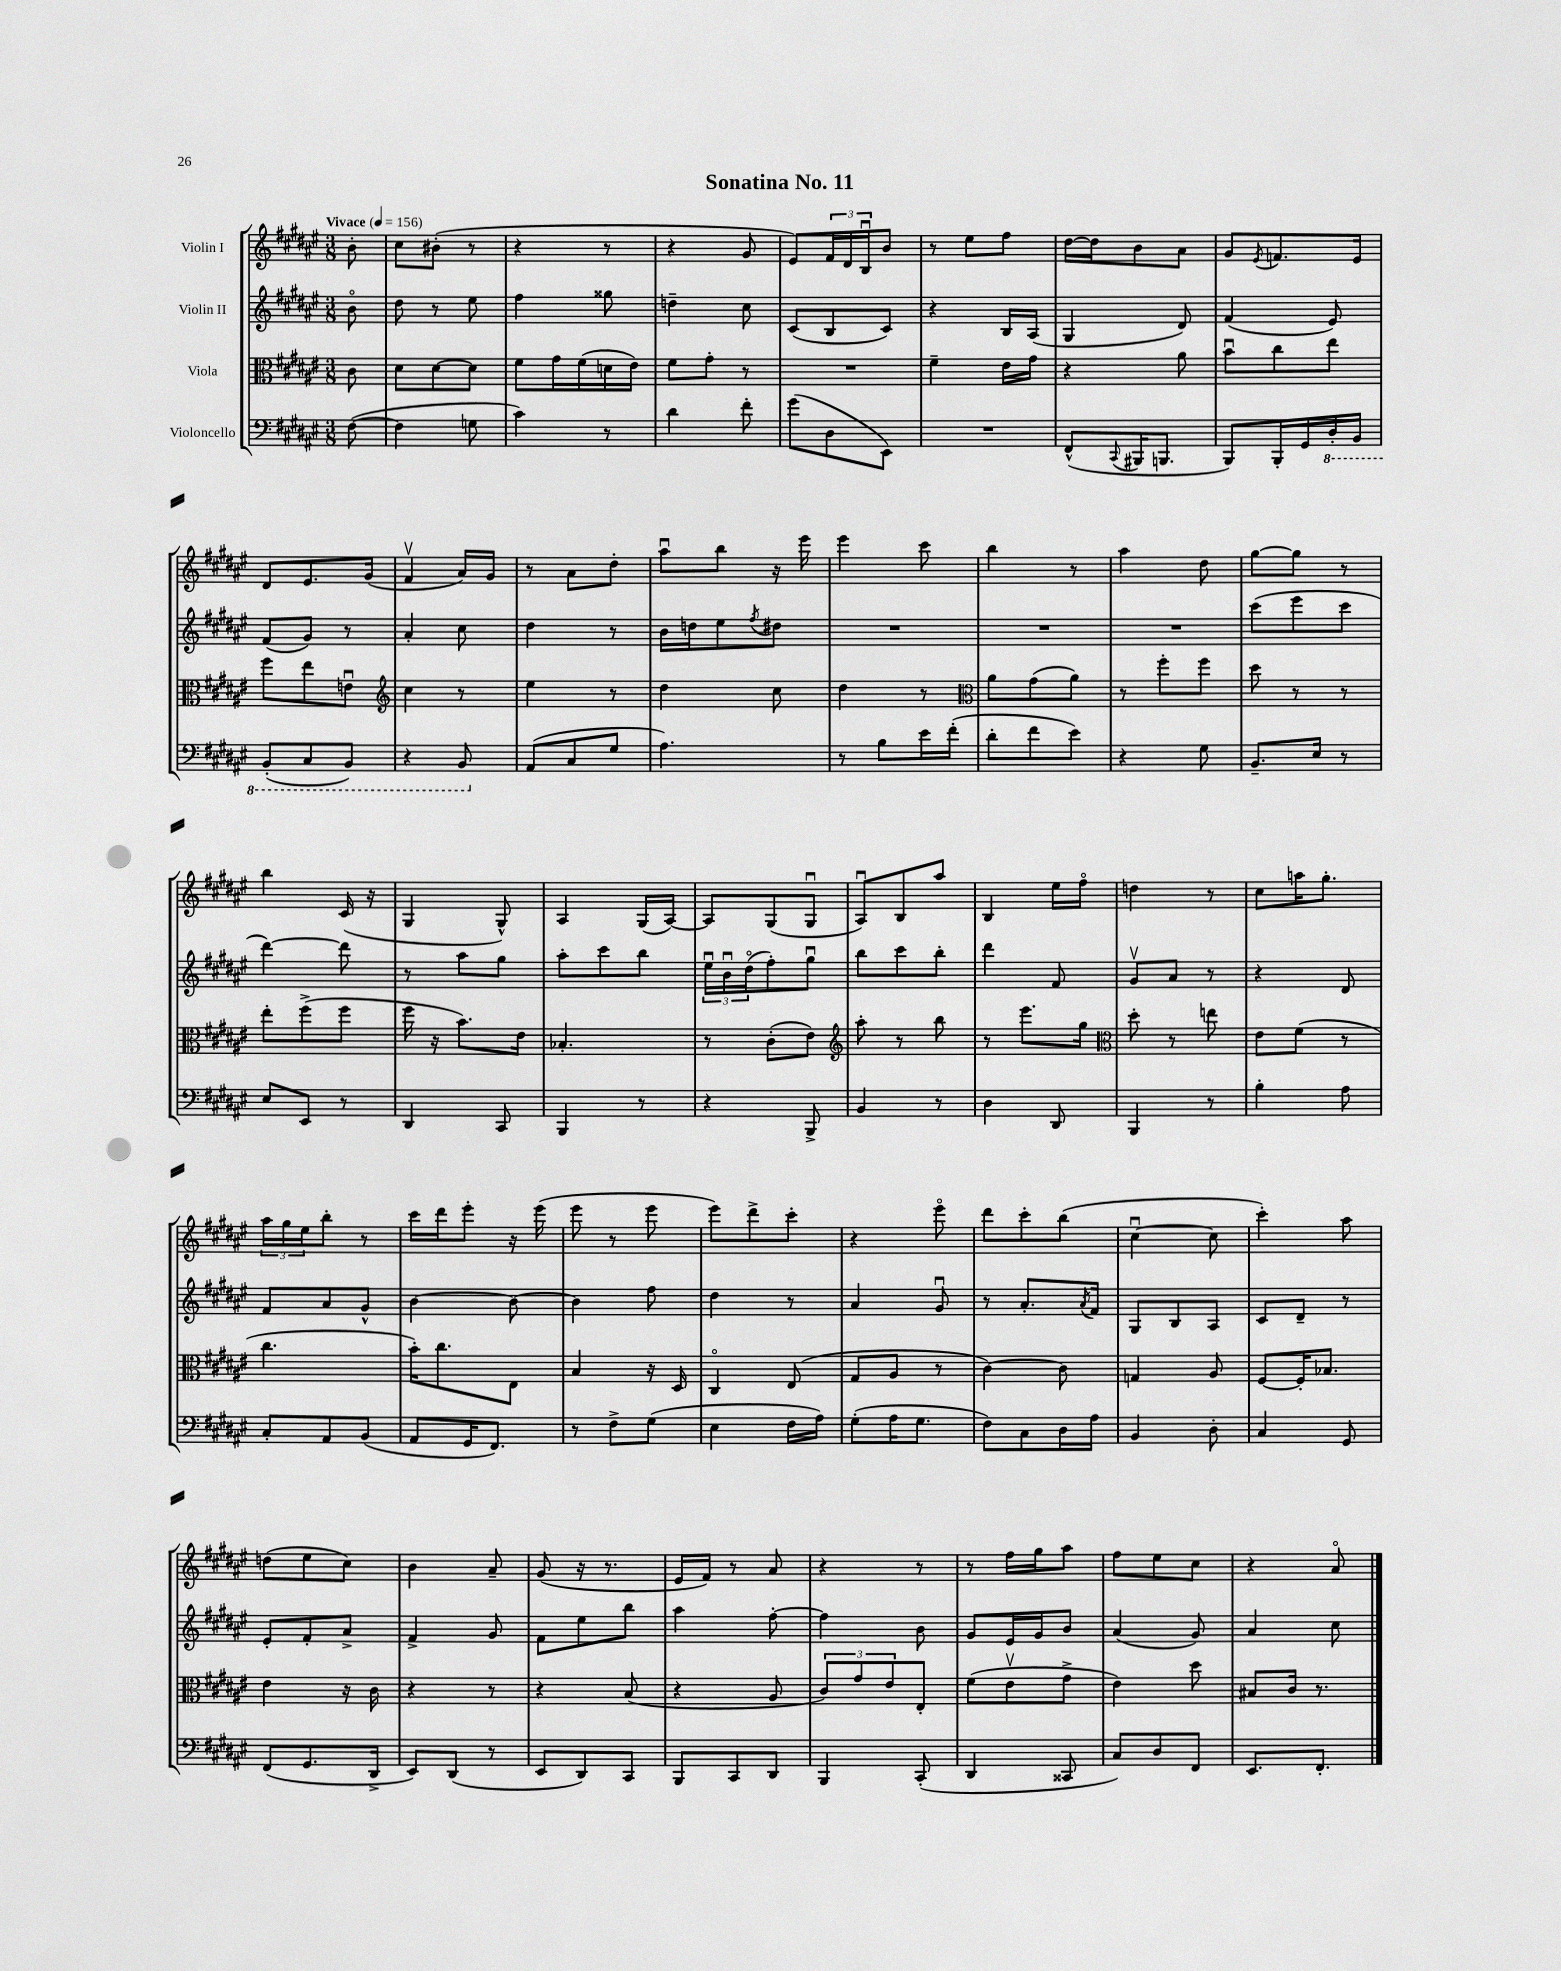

**kern	**kern	**kern	**kern
*staff4	*staff3	*staff2	*staff1
*clefF4	*clefC3	*clefG2	*clefG2
*k[f#c#g#d#a#e#]	*k[f#c#g#d#a#e#]	*k[f#c#g#d#a#e#]	*k[f#c#g#d#a#e#]
*M3/8	*M3/8	*M3/8	*M3/8
*MM156	*MM156	*MM156	*MM156
([8F#	8c#	8bo	8b'
=	=	=	=
4F#]	8d#	8dd#	8cc#
.	[8d#	8r	(8b#'
8G	8d#]	8ee#	8r
=	=	=	=
4c#)	8f#	4ff#	4r
.	16g#	.	.
.	(16f#	.	.
8r	16d	8gg##	8r
.	16e#)	.	.
=	=	=	=
4d#	8f#	4dd~	4r
.	8g#'	.	.
8f#'	8r	8cc#	8g#
=	=	=	=
(8g#	4.r	(8c#	8e#)
8D#	.	8B	24f#
.	.	.	24d#
.	.	.	24Bu
8EE#)	.	8c#)	8b
=	=	=	=
4.r	4f#~	4r	8r
.	.	.	8ee#
.	16e#	16B	8ff#
.	16g#	(16A#	.
=	=	=	=
(8FF#^^	4r	4G#	[16dd#
.	.	.	16dd#]
8qqCC#	.	.	.
16BBB#	.	.	8b
8.BBB	.	.	.
.	8a#	8d#)	8a#
=	=	=	=
8BBB)	8bu	(4f#	8g#
.	.	.	8qe#
16BBB'	8cc#	.	8.f
16GG#	.	.	.
16DD#'	8ee#	8e#)	.
16BBB	.	.	16e#
=	=	=	=
(8BBB'	8ff#	(8f#	8d#
8CC#	8ee#	8g#)	8.e#
8BBB)	8eu	8r	.
.	.	.	(16g#
=	=	=	=
*	*clefG2	*	*
4r	4cc#	4a#'	4f#v
8BBB	8r	8cc#	16a#)
.	.	.	16g#
=	=	=	=
(8AA#	4ee#	4dd#	8r
8C#	.	.	8a#
8G#	8r	8r	8dd#'
=	=	=	=
4.A#)	4dd#	16b	8aa#u
.	.	16dd	.
.	.	8ee#	8bb
.	.	8qff#	.
.	8cc#	8dd#	16r
.	.	.	16eee#
=	=	=	=
8r	4dd#	4.r	4eee#
8B	.	.	.
16e#	8r	.	8ccc#
(16f#'	.	.	.
=	=	=	=
*	*clefC3	*	*
8d#'	8a#	4.r	4bb
8f#	(8g#	.	.
8e#)	8a#)	.	8r
=	=	=	=
4r	8r	4.r	4aa#
.	8ff#'	.	.
8G#	8ff#	.	8dd#
=	=	=	=
8.BB~	8dd#	(8ccc#	[8gg#
.	8r	8eee#	8gg#]
16E#	.	.	.
8r	8r	8ccc#	8r
=	=	=	=
8E#	8ee#'	[4ddd#)	4bb
8EE#	(8ff#^	.	.
8r	8ff#	8ddd#]	(16c#
.	.	.	16r
=	=	=	=
4DD#	16ff#	8r	4G#
.	16r	.	.
.	8.b)	8aa#	.
8CC#	.	8gg#	8G#^^)
.	16e#	.	.
=	=	=	=
4BBB	4.B-'	8aa#'	4A#
.	.	8ccc#	.
8r	.	8bb	(16G#
.	.	.	[16A#)
=	=	=	=
4r	8r	24ee#u	8A#]
.	.	24bu	.
.	.	(24dd#o	.
.	(8c#'	8ff#')	(8G#
8BBB^	8e#)	8gg#u	8G#u
=	=	=	=
*	*clefG2	*	*
4BB	8aa#'	8bb	8A#u)
.	8r	8ccc#	8B
8r	8bb	8bb'	8aa#
=	=	=	=
4D#	8r	4ddd#	4B
.	8.eee#	.	.
8DD#	.	8f#	16ee#
.	16gg#	.	16ff#o
=	=	=	=
*	*clefC3	*	*
4BBB	8dd#'	8g#v	4dd
.	8r	8a#	.
8r	8ee	8r	8r
=	=	=	=
4B'	8e#	4r	8cc#
.	(8f#	.	16aa
.	.	.	8.gg#'
8A#	8r	8d#	.
=	=	=	=
8C#'	4.cc#	8f#	24aa#
.	.	.	24gg#
.	.	.	24ee#
8AA#	.	8a#	8bb'
(8BB	.	8g#^^	8r
=	=	=	=
8AA#	16b')	[4b	16ccc#
.	8.cc#	.	16ddd#
16GG#	.	.	8eee#'
8.FF#)	.	.	.
.	8E#	8b_	16r
.	.	.	(16eee#
=	=	=	=
8r	4B	4b]	8eee#
8F#^	.	.	8r
(8G#	16r	8ff#	8eee#
.	16D#	.	.
=	=	=	=
4E#	4C#o	4dd#	8eee#)
.	.	.	8ddd#^
16F#	(8E#	8r	8ccc#'
16A#)	.	.	.
=	=	=	=
(8G#'	8G#	4a#	4r
16A#	8A#	.	.
8.G#	.	.	.
.	8r	8g#u	8eee#o
=	=	=	=
8F#)	[4c#)	8r	8ddd#
8C#	.	8.a#'	8ccc#'
16D#	8c#]	.	(8bb
.	.	8qa#	.
16A#	.	16f#	.
=	=	=	=
4BB	4G	8G#	[4cc#u
.	.	8B	.
8D#'	8A#	8A#	8cc#]
=	=	=	=
4C#	[8F#	8c#	4ccc#')
.	16F#']	8d#~	.
.	8.B-	.	.
8GG#	.	8r	8aa#
=	=	=	=
(8FF#	4e#	8e#'	(8dd
8.GG#	.	8f#'	8ee#
.	16r	8a#^	8cc#)
16DD#^	16c#	.	.
=	=	=	=
8EE#)	4r	4f#^	4b
(8DD#	.	.	.
8r	8r	8g#	8a#~
=	=	=	=
8EE#	4r	8f#	(8g#
8DD#)	.	8ee#	16r
.	.	.	8.r
8CC#	(8B	8bb	.
=	=	=	=
8BBB	4r	4aa#	16e#
.	.	.	16f#)
8CC#	.	.	8r
8DD#	8A#	[8ff#'	8a#
=	=	=	=
4BBB	12c#)	4ff#]	4r
.	12g#	.	.
.	12e#	.	.
(8CC#'	8E#'	8b	8r
=	=	=	=
4DD#	(8f#	8g#	8r
.	8e#v	16e#	16ff#
.	.	16g#	16gg#
8CC##	8g#^	8b	8aa#
=	=	=	=
8C#)	4e#)	(4a#	8ff#
8D#	.	.	8ee#
8FF#	8dd#	8g#)	8cc#
=	=	=	=
8.EE#	8B#	4a#	4r
.	16c#	.	.
8.FF#'	8.r	.	.
.	.	8cc#	8a#o
==	==	==	==
*-	*-	*-	*-
